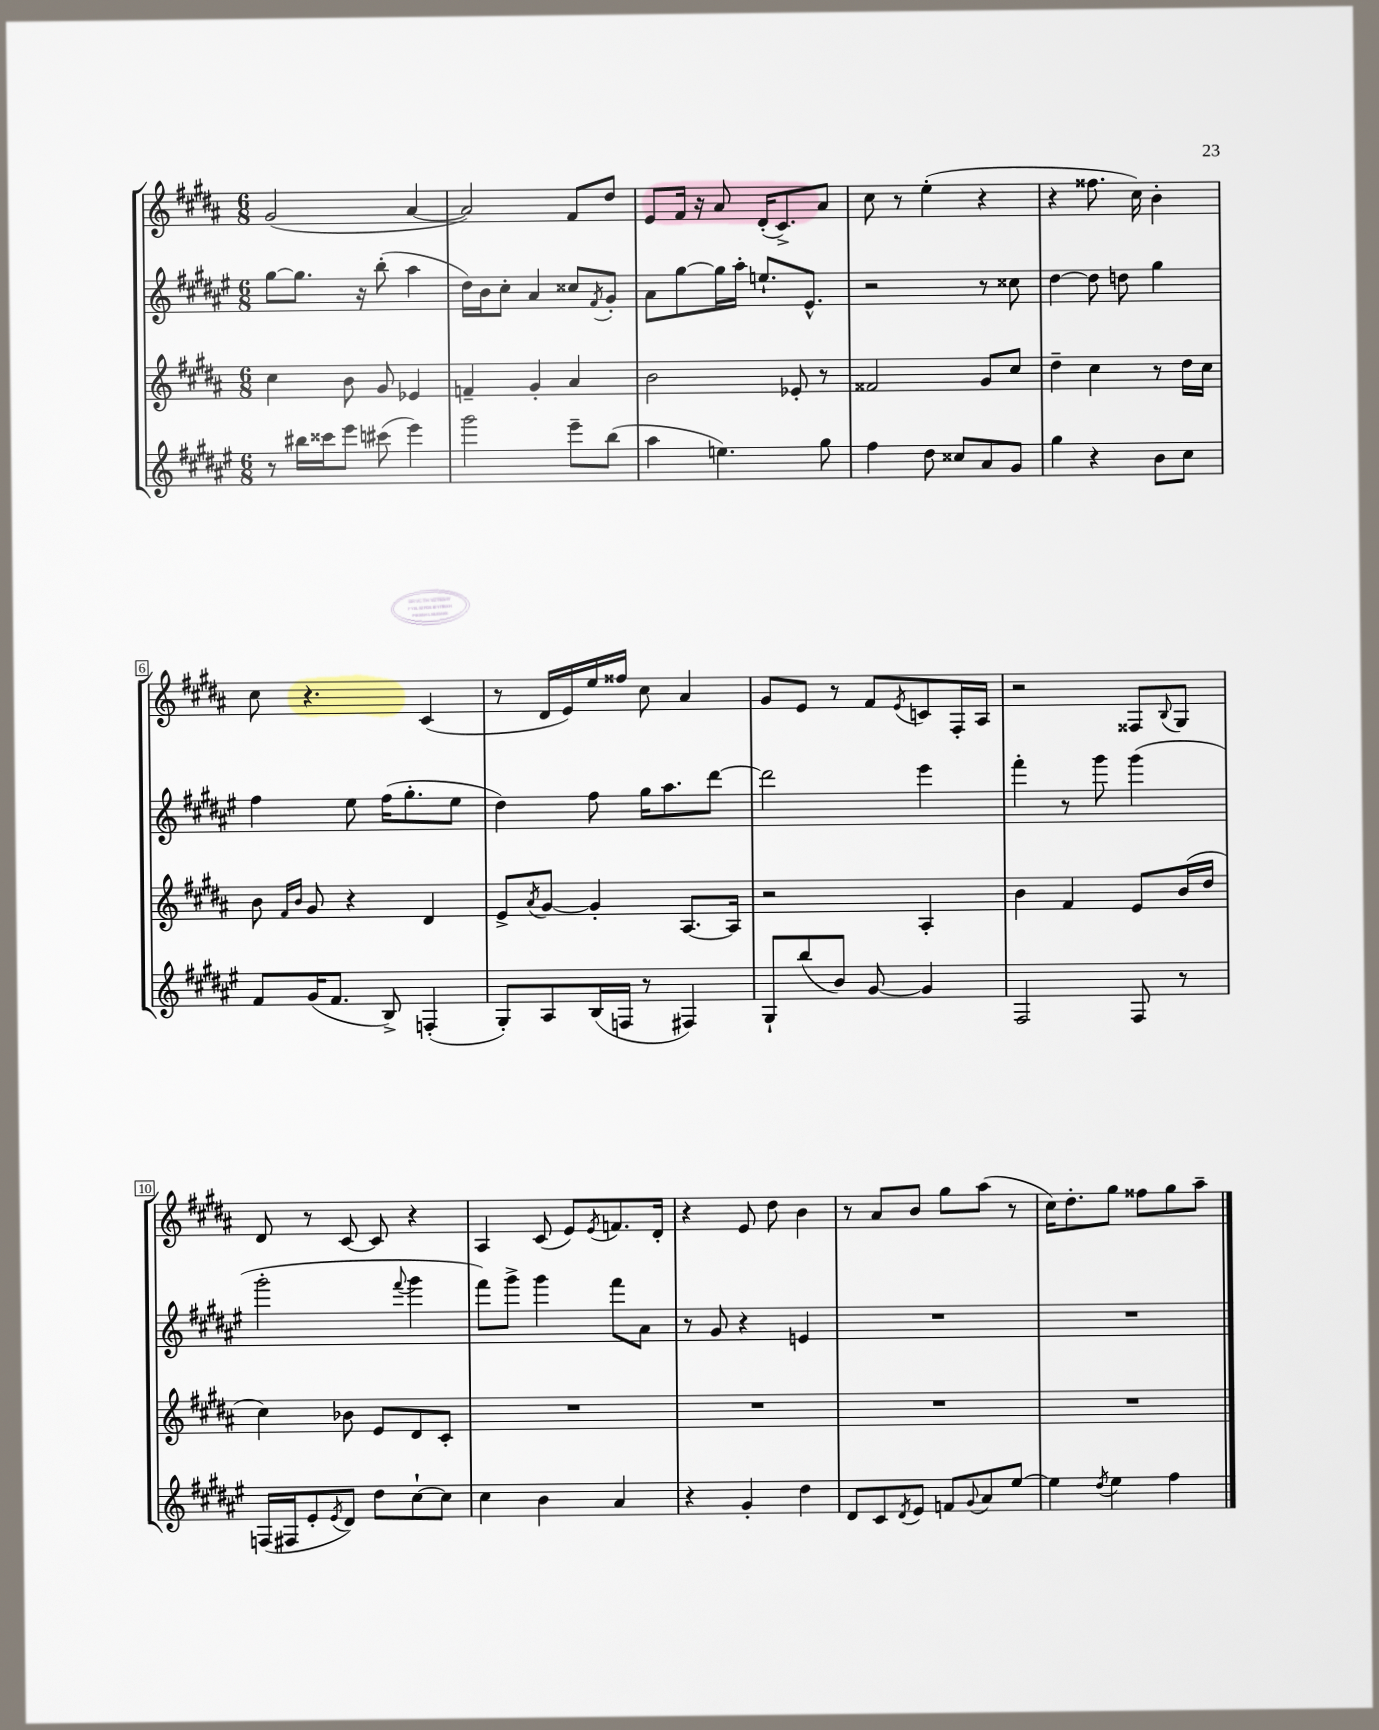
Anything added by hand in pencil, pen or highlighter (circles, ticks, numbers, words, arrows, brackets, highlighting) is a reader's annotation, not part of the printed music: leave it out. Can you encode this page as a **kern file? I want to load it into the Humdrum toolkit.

**kern	**kern	**kern	**kern
*staff4	*staff3	*staff2	*staff1
*clefG2	*clefG2	*clefG2	*clefG2
*k[f#c#g#d#a#e#]	*k[f#c#g#d#a#]	*k[f#c#g#d#a#e#]	*k[f#c#g#d#a#]
*M6/8	*M6/8	*M6/8	*M6/8
8r	4cc#\	[8gg#\L	(2g#/
16bb#\LL	.	8.gg#\]J	.
16ccc##\J	.	.	.
8eee#\J	8b\	.	.
.	.	16r	.
(8ccc#\	8g#/	(8bb'\	.
4eee#\)	4e-/	4aa#\	[4a#/
=	=	=	=
2ggg#\	4f~/	16dd#\LL)	2a#/])
.	.	16b\J	.
.	.	8cc#'\J	.
.	4g#'/	4a#/	.
8eee#~\L	4a#/	8cc##/L	8f#/L
.	.	8qf#/	.
(8bb\J	.	8g#'/J	8dd#/J
=	=	=	=
4aa#\	2b\	8a#\L	8e/L
.	.	[8gg#\	16f#/Jk
.	.	.	16r
4.ee\)	.	16gg#\]L	8a#/
.	.	16aa#'\JJ	.
.	.	8.ee`/L	(16d#'/LK
.	.	.	8.c#^/)
.	8e-'/	.	.
.	.	8.e#^^/J	.
8gg#\	8r	.	8a#/J
=	=	=	=
4ff#\	2f##/	2r	8cc#\
.	.	.	8r
8dd#\	.	.	(4ee'\
8cc##/L	.	.	.
8a#/	8g#/L	8r	4r
8g#/J	8cc#/J	8cc##\	.
=	=	=	=
4gg#\	4dd#~\	[4dd#\	4r
4r	4cc#\	8dd#\]	8.ff##\
.	.	8dd\	.
.	.	.	16cc#\)
8b\L	8r	4gg#\	4b'\
8cc#\J	16dd#\LL	.	.
.	16cc#\JJ	.	.
=	=	=	=
8f#/L	8b\	4ff#\	8cc#\
.	16qqf#/LL	.	.
.	16qqb/JJ	.	.
(16g#/K	8g#/	.	4.r
8.f#/J	.	.	.
.	4r	8ee#\	.
8B^/)	.	(16ff#\LK	.
.	.	8.gg#'\	.
(4F'/	4d#/	.	(4c#/
.	.	8ee#\J	.
=	=	=	=
8G#'/L)	8e^/L	4dd#\)	8r
.	8qa#/	.	.
8A#/	[8g#/J	.	16d#/LL
.	.	.	16e/)
(16B/L	4g#'/]	8ff#\	16ee/
16F/JJ	.	.	16ff##/JJ
8r	.	16gg#\LK	8cc#\
.	.	8.aa#\	.
4F#/)	[8.A#/L	.	4a#/
.	.	[8ddd#\J	.
.	16A#/]Jk	.	.
=	=	=	=
8G#`/L	2r	2ddd#\]	8g#/L
(8bb/	.	.	8e/J
8b/J)	.	.	8r
[8g#/	.	.	8f#/L
.	.	.	8qe/
4g#/]	4A#'/	4eee#\	8c/
.	.	.	16F#'/L
.	.	.	16A#/JJ
=	=	=	=
2F#/	4b\	4fff#'\	2r
.	4f#/	8r	.
.	.	8ggg#\	.
8F#/	8e/L	(4ggg#\	8F##/L
.	.	.	8qqB/
8r	(16b/L	.	8G#/J
.	16dd#/JJ	.	.
=	=	=	=
(16F/LL	4cc#\)	2ggg#'\	8d#/
16F#/J	.	.	.
8e#'/	.	.	8r
8qe#/	.	.	.
8d#/J)	8b-\	.	[8c#/
8dd#\L	8e/L	.	8c#/]
.	.	8qqfff#/	.
[8cc#`\	8d#/	4ggg#\	4r
8cc#\]J	8c#'/J	.	.
=	=	=	=
4cc#\	2.r	8fff#\L)	4A#/
.	.	8ggg#^\J	.
4b\	.	4ggg#\	(8c#/
.	.	.	8e/L)
.	.	.	8qe/
4a#/	.	8fff#\L	8.f/
.	.	8a#\J	.
.	.	.	16d#'/Jk
=	=	=	=
4r	2.r	8r	4r
.	.	8g#/	.
4g#'/	.	4r	8e/
.	.	.	8dd#\
4dd#\	.	4e/	4b\
=	=	=	=
8d#/L	2.r	2.r	8r
8c#/	.	.	8a#/L
8qd#/	.	.	.
8e#/J	.	.	8b/J
8f/L	.	.	8gg#\L
8qqg#/	.	.	.
8a#/	.	.	(8aa#\J
[8ee#/J	.	.	8r
=	=	=	=
4ee#\]	2.r	2.r	16cc#\LK)
.	.	.	8.dd#'\
8qdd#/	.	.	.
4ee#\	.	.	8gg#\J
.	.	.	8ff##\L
4ff#\	.	.	8gg#\
.	.	.	8aa#~\J
==	==	==	==
*-	*-	*-	*-
